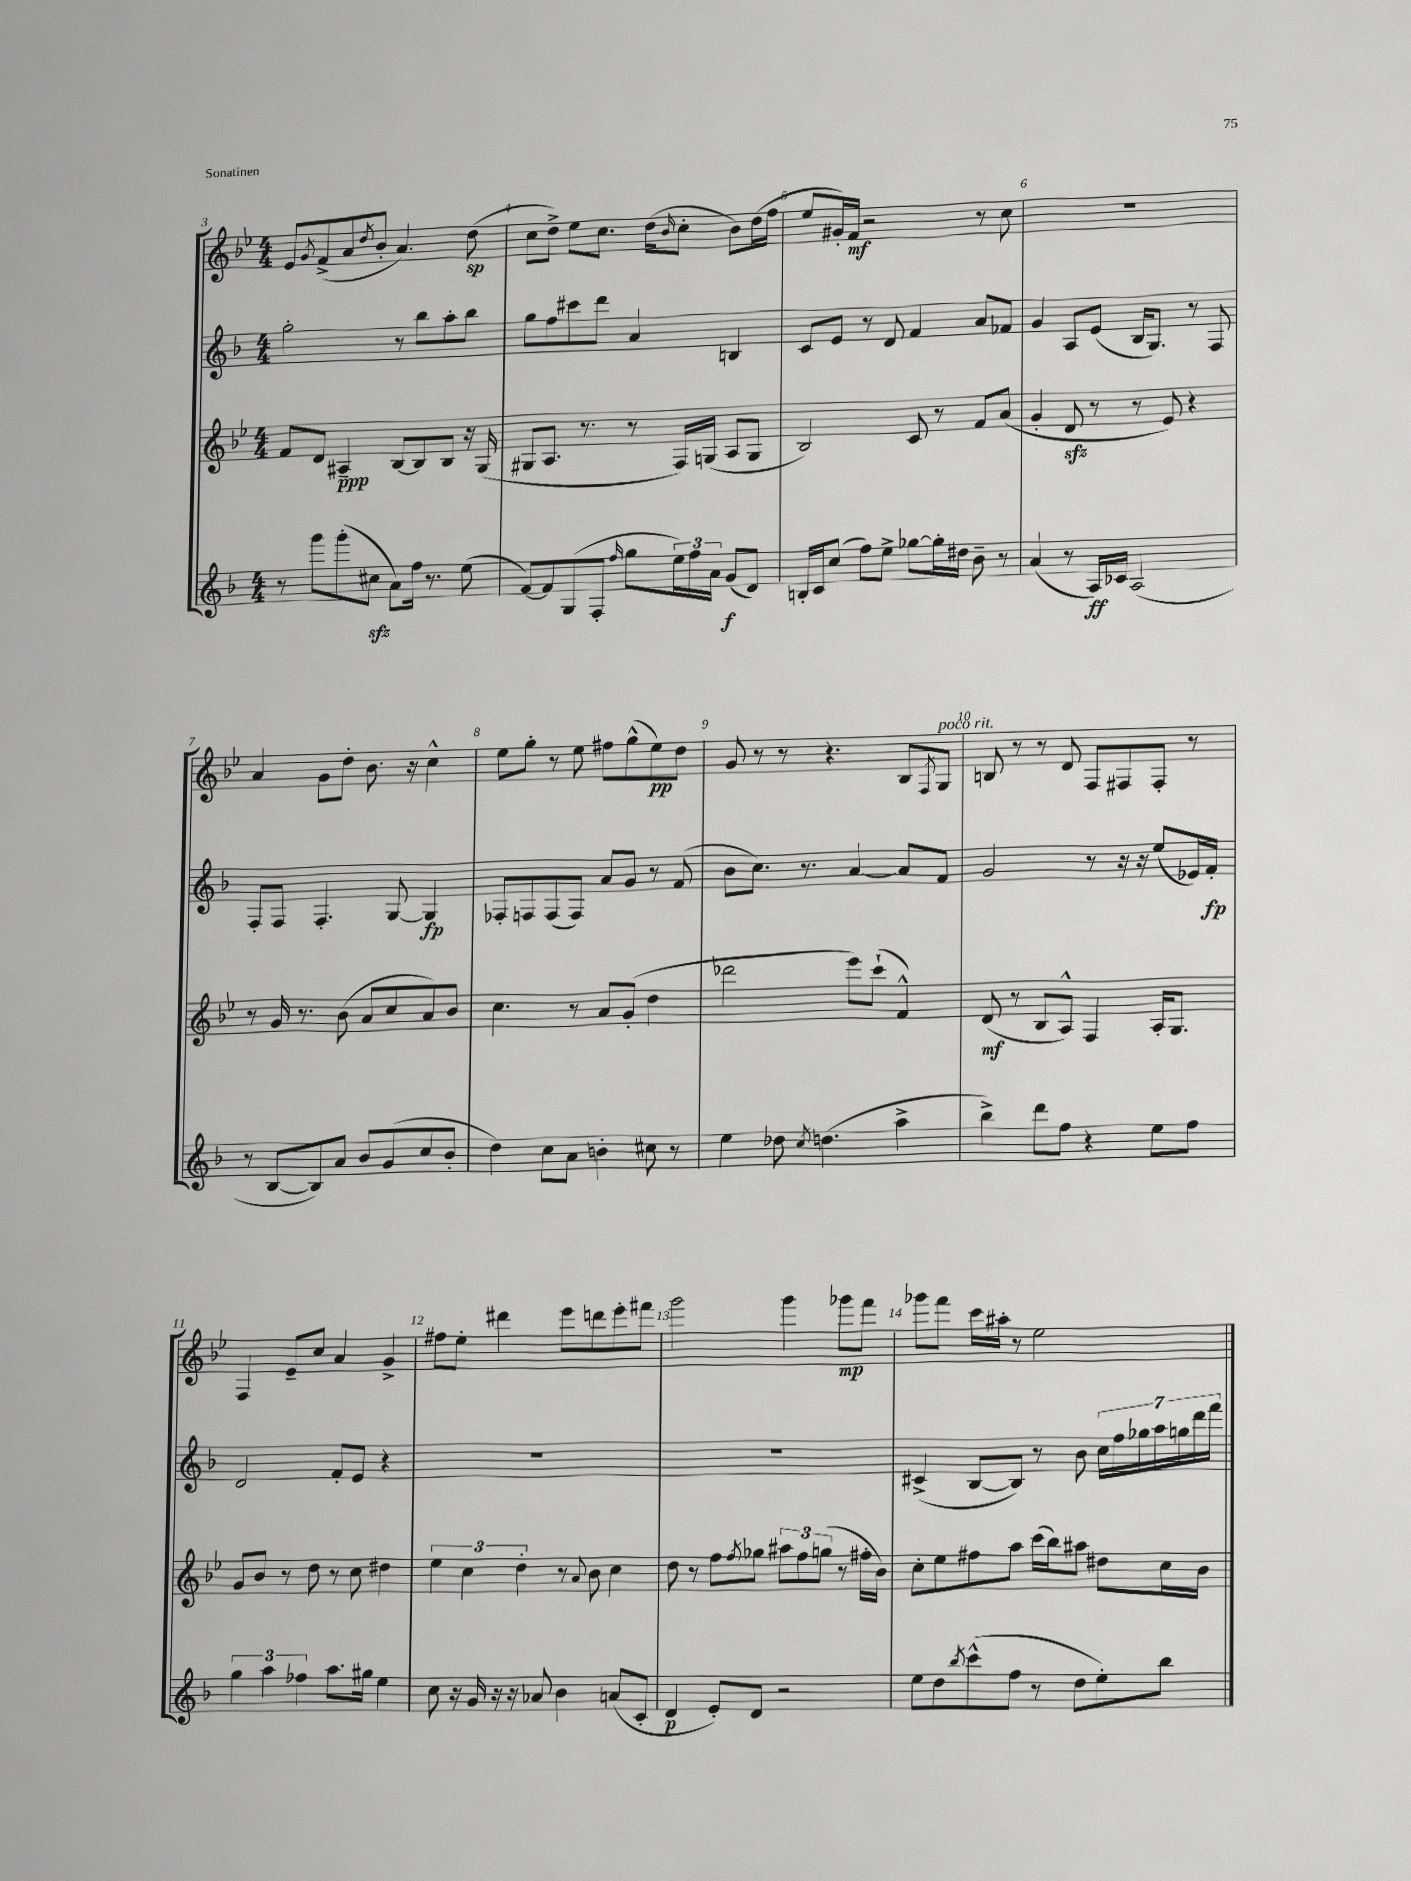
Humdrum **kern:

**kern	**kern	**kern	**kern
*staff4	*staff3	*staff2	*staff1
*clefG2	*clefG2	*clefG2	*clefG2
*k[b-]	*k[b-e-]	*k[b-]	*k[b-e-]
*M4/4	*M4/4	*M4/4	*M4/4
8r	8f/L	2gg'\	8e-/L
.	.	.	8qg/
8ggg\L	8d/J	.	(8f^/
(8ggg'\	4A#~/	.	8a/
.	.	.	8qdd/
8cc#\J	.	.	8b-'/J
8a\L)	[8B-/L	8r	4.a/)
16ff\Jk	8B-/]	8bb-\L	.
8.r	.	.	.
.	8B-/J	8aa'\	.
(8ee\	16r	8bb-\J	(8dd\
.	(16G/	.	.
=	=	=	=
[8f/L)	8G#/L	8gg\L	8cc\L
8f/]	8.A/J	8ff\	8dd^\J)
(8G/	.	8ccc#\	8ee-\L
.	8.r	.	.
8F'/J	.	8ddd\J	8.cc\J
16qqff/	.	.	.
8gg\L	8r	4a/	.
.	.	.	(16dd\LK
.	.	.	16qqb-/
24ee\L)	16F/LL)	.	8cc'\J
24ff\	.	.	.
.	(16G/JJ	.	.
24a\JJ	.	.	.
(8g/L	8A/L	4B/	8b-\L)
8d/J)	8G/J	.	(16dd\L
.	.	.	16ff\JJ
=	=	=	=
16B'/LL	2B-/)	8c/L	8ee-/L
16c/J	.	.	.
(8cc/J	.	8e/J	16g#'/L)
.	.	.	16f/JJ
8ff\L)	.	8r	2r
8ee^\J	.	8d/	.
[8gg-\L	8c/	4f/	.
16gg-'\]L	8r	.	.
16dd#\JJ	.	.	.
8b-~\	8f/L	8a/L	8r
8r	(8a/J	8f-/J	8cc\
=	=	=	=
(4a/	4g'/	4g/	1r
8r	8d/	8A/L	.
16A/LL)	8r	(8e/J	.
16c-/JJ	.	.	.
(2A/	8r	16B-/LK	.
.	.	8.G/J)	.
.	8e-/)	.	.
.	4r	8r	.
.	.	8F/	.
=	=	=	=
8r	8r	8F'/L	4a/
[8B-/L	16g/	8F/J	.
.	8.r	.	.
8B-/])	.	4.F'/	8g\L
8a/J	(8b-\	.	8dd'\J
8b-/L	8a/L	.	8.b-\
(8g/	8cc/	[8G/	.
.	.	.	16r
8cc/	8a/)	4G/]	4cc^^\
8b-'/J	8b-/J	.	.
=	=	=	=
4dd\)	4.cc\	8F-'/L	8ee-\L
.	.	8F/	8gg'\J
8cc\L	.	(8F/	8r
8a\J	8r	8F/J)	8ee-\
4b'\	8a/L	8a/L	8ff#\L
.	(8g'/J	8g/J	(8gg^^\
8cc#\	4dd\	8r	8ee-\)
8r	.	(8f/	8dd\J
=	=	=	=
4ee\	2ddd-\	8b-\L	8g/
.	.	8.cc\J)	8r
8dd-\	.	.	8r
.	.	8.r	.
8qcc/	.	.	.
(4.dd\	.	.	4.r
.	8eee-\L)	[4a/	.
.	(8ccc`\J	.	.
4aa^\	4f^^/)	8a/]L	8B-/L
.	.	.	8qF/
.	.	8f/J	8G/J
=	=	=	=
4bb-^\)	(8d/	2g/	8B/
.	8r	.	8r
8ddd\L	8B-/L	.	8r
8ff\J	8A^^/J)	.	8d/
4r	4F/	8r	8F/L
.	.	16r	8F#/
.	.	16r	.
8ee\L	16A'/LK	(8ee/L	8F#'/J
.	8.G/J	.	.
8ff\J	.	16e-/L)	8r
.	.	16f'/JJ	.
=	=	=	=
6gg\	8g/L	2d/	4F/
.	8b-/J	.	.
6aa\	.	.	.
.	8r	.	8e-~/L
6ff-\	.	.	.
.	8dd\	.	8cc/J
8.aa\L	8r	8f'/L	4a/
.	8cc\	8e/J	.
16gg#\Jk	.	.	.
4ee\	4dd#\	4r	4g^/
=	=	=	=
8cc\	6ee-\	1r	8ff#\L
16r	.	.	8ee-'\J
.	6cc\	.	.
16g/	.	.	.
16r	.	.	4ddd#\
16r	.	.	.
.	6dd'\	.	.
8a-/	.	.	.
4b-\	8r	.	8eee-\L
.	8qqa/	.	.
.	8b-\	.	8ddd\
(8a/L	4cc\	.	8eee-'\
8c'/J	.	.	8fff#\J
=	=	=	=
4d/	8dd\	1r	2ggg\
.	8r	.	.
8e'/L)	8ff\L	.	.
.	8qff/	.	.
8d/J	8gg-\J	.	.
2r	12aa#\L	.	4ggg\
.	12ff\	.	.
.	(12gg\J	.	.
.	8r	.	8ggg-\L
.	16ff#'\LL	.	8fff\J
.	16b-\JJ)	.	.
=	=	=	=
8ee\L	8cc'\L	(4c#^/	8ggg-\L
8dd\	8ee-\	.	8fff\J
8qbb-/	.	.	.
(8ccc^^\	8ff#\	[8B-/L	16ccc\LL
.	.	.	16aa#'\JJ
8ff\J	8aa\J	8B-/]J)	8r
8r	(16ccc\LL	8r	2ee-\
.	16bb-\J)	.	.
8dd\L	8aa#\J	8b-\	.
8ee'\)	8dd#\L	28cc\LL	.
.	.	28ff\	.
.	.	28gg-\	.
.	.	28aa\	.
8bb-\J	16cc\L	.	.
.	.	28gg\	.
.	.	28ddd\	.
.	16b-\JJ	.	.
.	.	28fff\JJ	.
==	==	==	==
*-	*-	*-	*-
